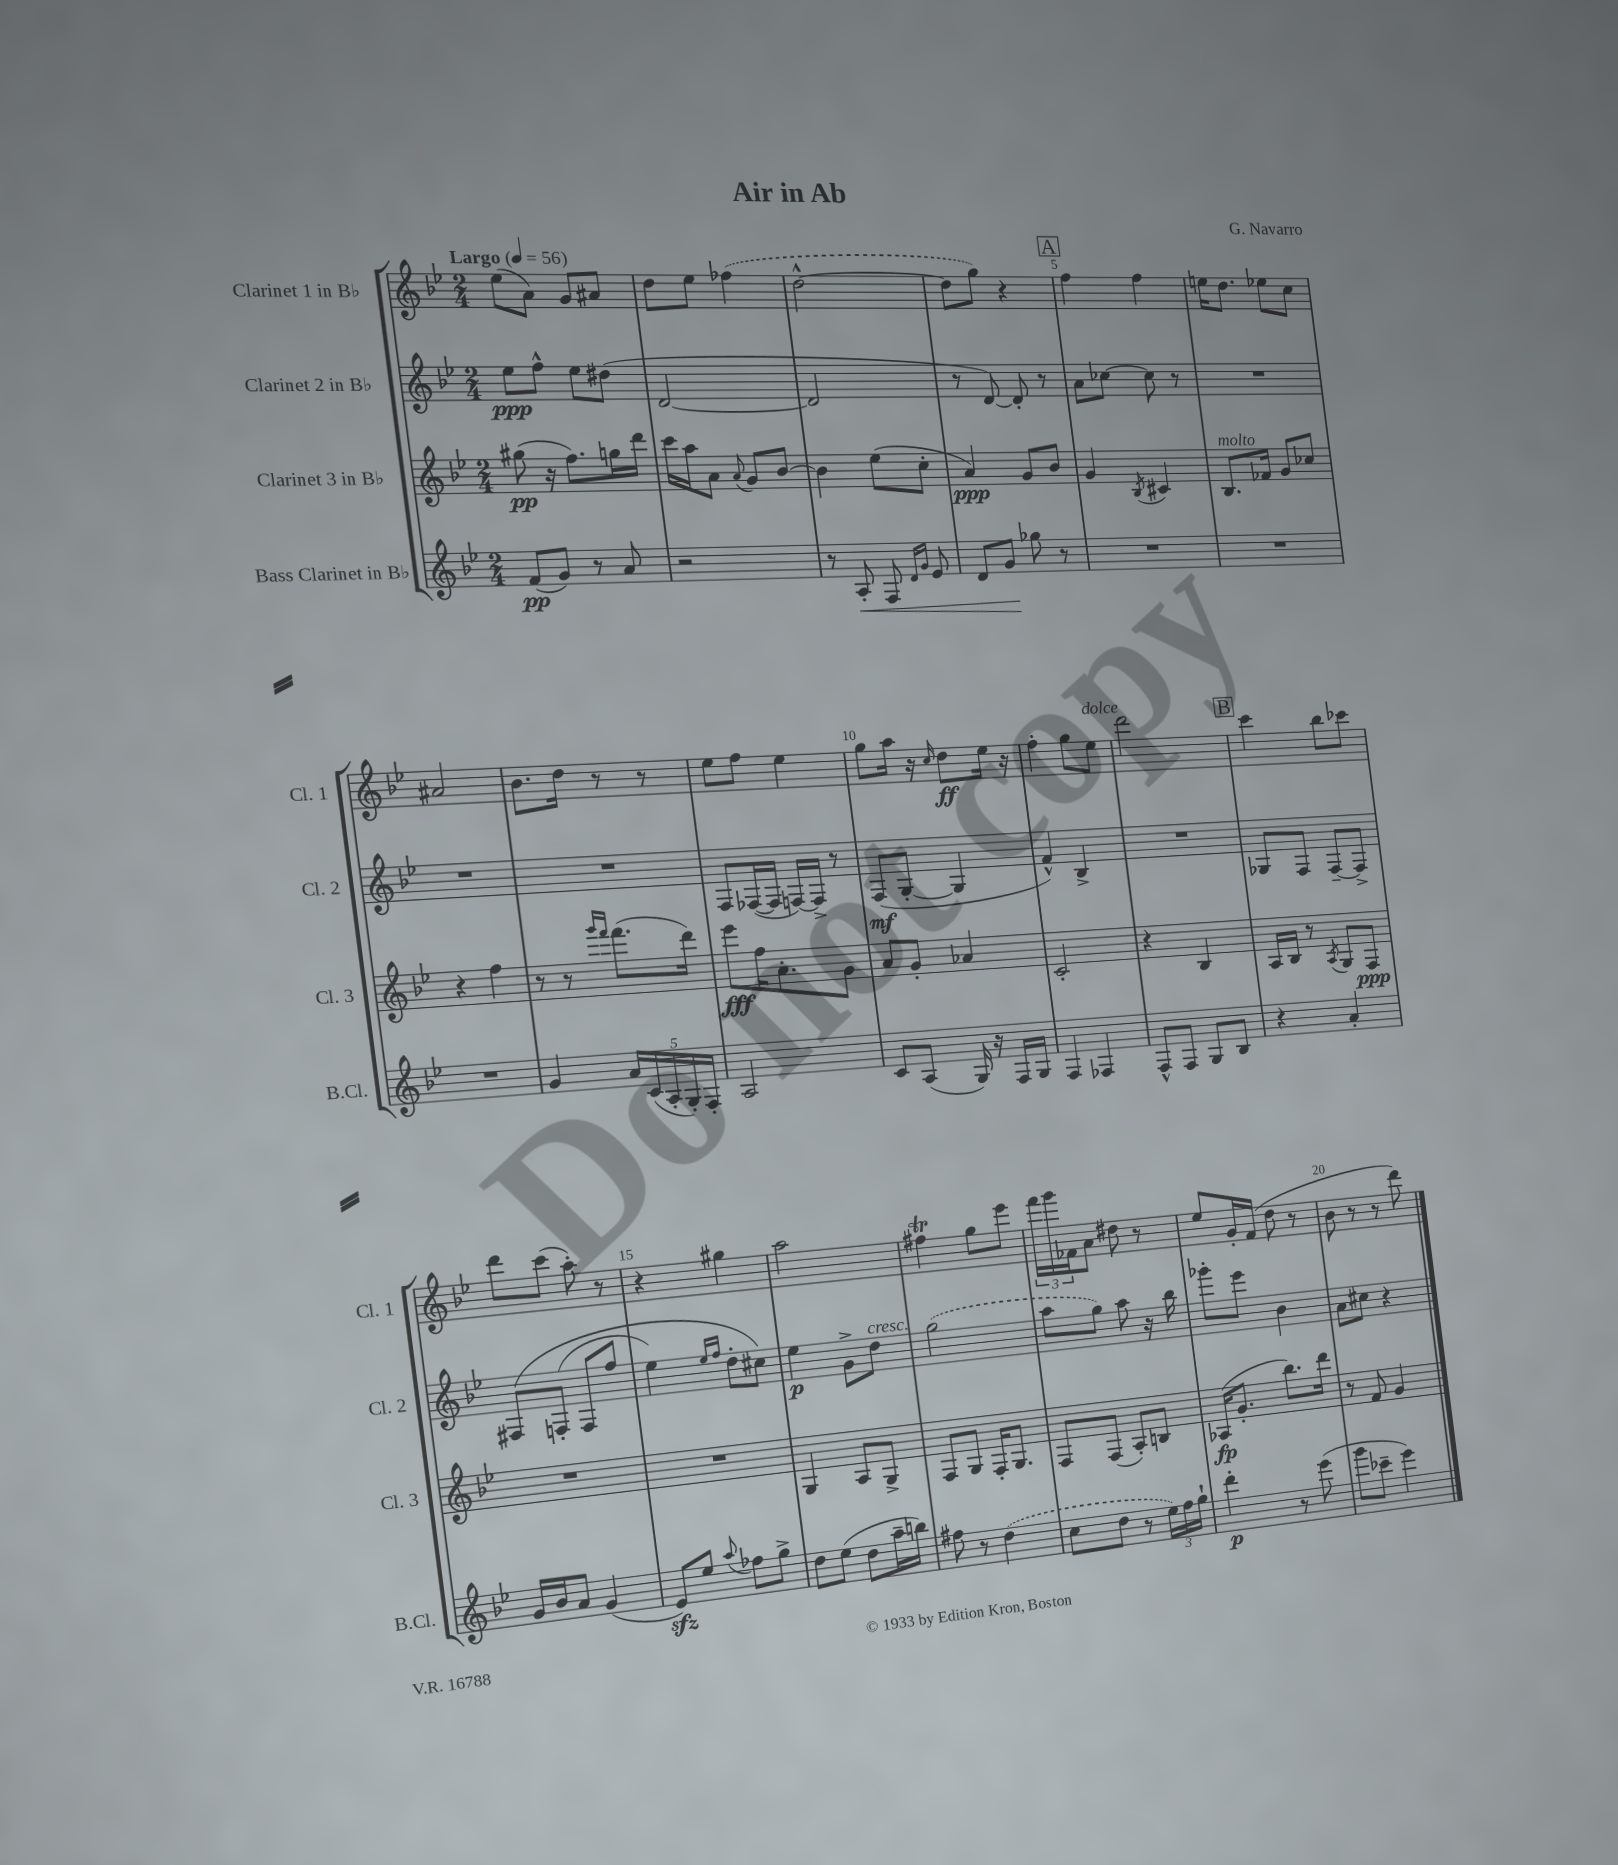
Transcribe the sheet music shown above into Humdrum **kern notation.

**kern	**kern	**kern	**kern
*staff4	*staff3	*staff2	*staff1
*clefG2	*clefG2	*clefG2	*clefG2
*k[b-e-]	*k[b-e-]	*k[b-e-]	*k[b-e-]
*M2/4	*M2/4	*M2/4	*M2/4
*MM56	*MM56	*MM56	*MM56
(8f/L	(8gg#\	8ee-\L	(8ee-\L
8g/J)	16r	8ff^^\J	8a\J)
.	8.ff\L)	.	.
8r	.	8ee-\L	8g/L
8a/	16gg\L	(8dd#\J	8a#/J
.	16ddd\JJ	.	.
=	=	=	=
2r	16ccc\LL	[2d/	8dd\L
.	16aa\J	.	.
.	8a\J	.	8ee-\J
.	8qqa/	.	.
.	8g/L	.	(4ff-\
.	[8b-/J	.	.
=	=	=	=
8r	4b-\]	2d/]	[2dd^^\
8A'/	.	.	.
8F/	(8ee-\L	.	.
16qqd/LL	.	.	.
16qqg/JJ	.	.	.
8e-/	8cc'\J	.	.
=	=	=	=
8d/L	4a/)	8r	8dd\]L
8g/J	.	[8d/)	8gg\J)
8gg-\	8g/L	8d'/]	4r
8r	8b-/J	8r	.
=	=	=	=
2r	4g/	8a\L	4ff\
.	.	[8cc-\J	.
.	8qB-/	.	.
.	4c#/	8cc-\]	4ff\
.	.	8r	.
=	=	=	=
2r	8.B-/L	2r	16ee\LK
.	.	.	8.dd\J
.	16f-/Jk	.	.
.	8g/L	.	8ee-\L
.	8cc-/J	.	8cc\J
=	=	=	=
2r	4r	2r	2a#/
.	4ff\	.	.
=	=	=	=
4g/	8r	2r	8.b-\L
.	8r	.	.
.	.	.	16dd\Jk
.	16qqggg/LL	.	.
.	16qqfff/JJ	.	.
20a/LL	(8.fff\L	.	8r
(20c/	.	.	.
20A'/	.	.	.
.	.	.	8r
20G'/)	.	.	.
.	16ddd\Jk)	.	.
20F'/JJ	.	.	.
=	=	=	=
2A/	8eee-\L	8F/L	8ee-\L
.	16ff\K	([16F-/L	8ff\J
.	8.a'\	16F-/]JJ	.
.	.	[16F/LL)	4ee-\
.	.	16F^/]JJ	.
.	8g\J	8r	.
=	=	=	=
8c/L	8a/L	(8F/L	8gg\L
(8A/J	8g'/J	[8G'/J	16aa\Jk
.	.	.	16r
.	.	.	16qqcc/
16G/)	4a-/	4G/]	8dd\L
16r	.	.	.
16F/LL	.	.	16ee-\Jk
16G/JJ	.	.	16r
=	=	=	=
4F/	2c'/	4f^^/)	4ff'\
4F-/	.	4B-^/	8gg\L
.	.	.	8ee-\J
=	=	=	=
8F^^/L	4r	2r	2ddd\
8F/J	.	.	.
8G/L	4B-/	.	.
8B-/J	.	.	.
=	=	=	=
4r	16A/LL	8G-/L	4ccc\
.	16B-/JJ	.	.
.	8r	8F/J	.
.	8qA/	.	.
4a'/	8G/L	[8F~/L	8bb-\L
.	8F/J	8F^/]J	8ccc-\J
=	=	=	=
16g/LL	2r	&(8F#/L	8ddd\L
16b-/J	.	.	.
8a/J	.	(8F'/J	(8ccc\J
(4g/	.	8F/L	8aa'\)
.	.	8ff/J	8r
=	=	=	=
8e-/L)	2r	4ee-\)	4r
8ee-/J	.	.	.
.	.	16qqee-/LL	.
8qqaa/	.	16qqff/JJ	.
8ff-\L	.	8dd'\L	4gg#\
8gg^\J	.	8cc#\J&)	.
=	=	=	=
8dd\L	4G/	4ee-\	2aa\
(8ee-\J	.	.	.
8dd\L	8A/L	8g^\L	.
16aa~\L	8G^/J	8dd\J	.
16bb\JJ)	.	.	.
=	=	=	=
8ff#\	8F/L	(2gg\	4ff#\
8r	8G/J	.	.
(4dd\	16F'/LK	.	8gg\L
.	8.G/J	.	.
.	.	.	8eee-\J
=	=	=	=
8cc\L	8F/L	8aa\L	24fff\LL
.	.	.	24ggg\
.	.	.	24f-\J
8dd\J	(8F/J	8gg\J)	8a\J
8r	8A'/L)	8aa\	8dd#\
24ee-\LL)	8B/J	16r	8r
24ff\	.	.	.
.	.	16bb-\	.
24gg`\JJ	.	.	.
=	=	=	=
4ddd'\	(16A-/LK	8ggg-'\L	8ee-/L
.	8.g'/J	.	.
.	.	8eee-\J	16g'/L
.	.	.	(16f/JJ
8r	8.bb-\L)	4b-\	8dd\
(8eee-\	.	.	8r
.	16ddd\Jk	.	.
=	=	=	=
8ggg\L	8r	8a\L	8b-\
8ccc-~\J	8f/	8cc#\J	8r
4eee-\)	4g/	4r	8r
.	.	.	8ddd\)
==	==	==	==
*-	*-	*-	*-
